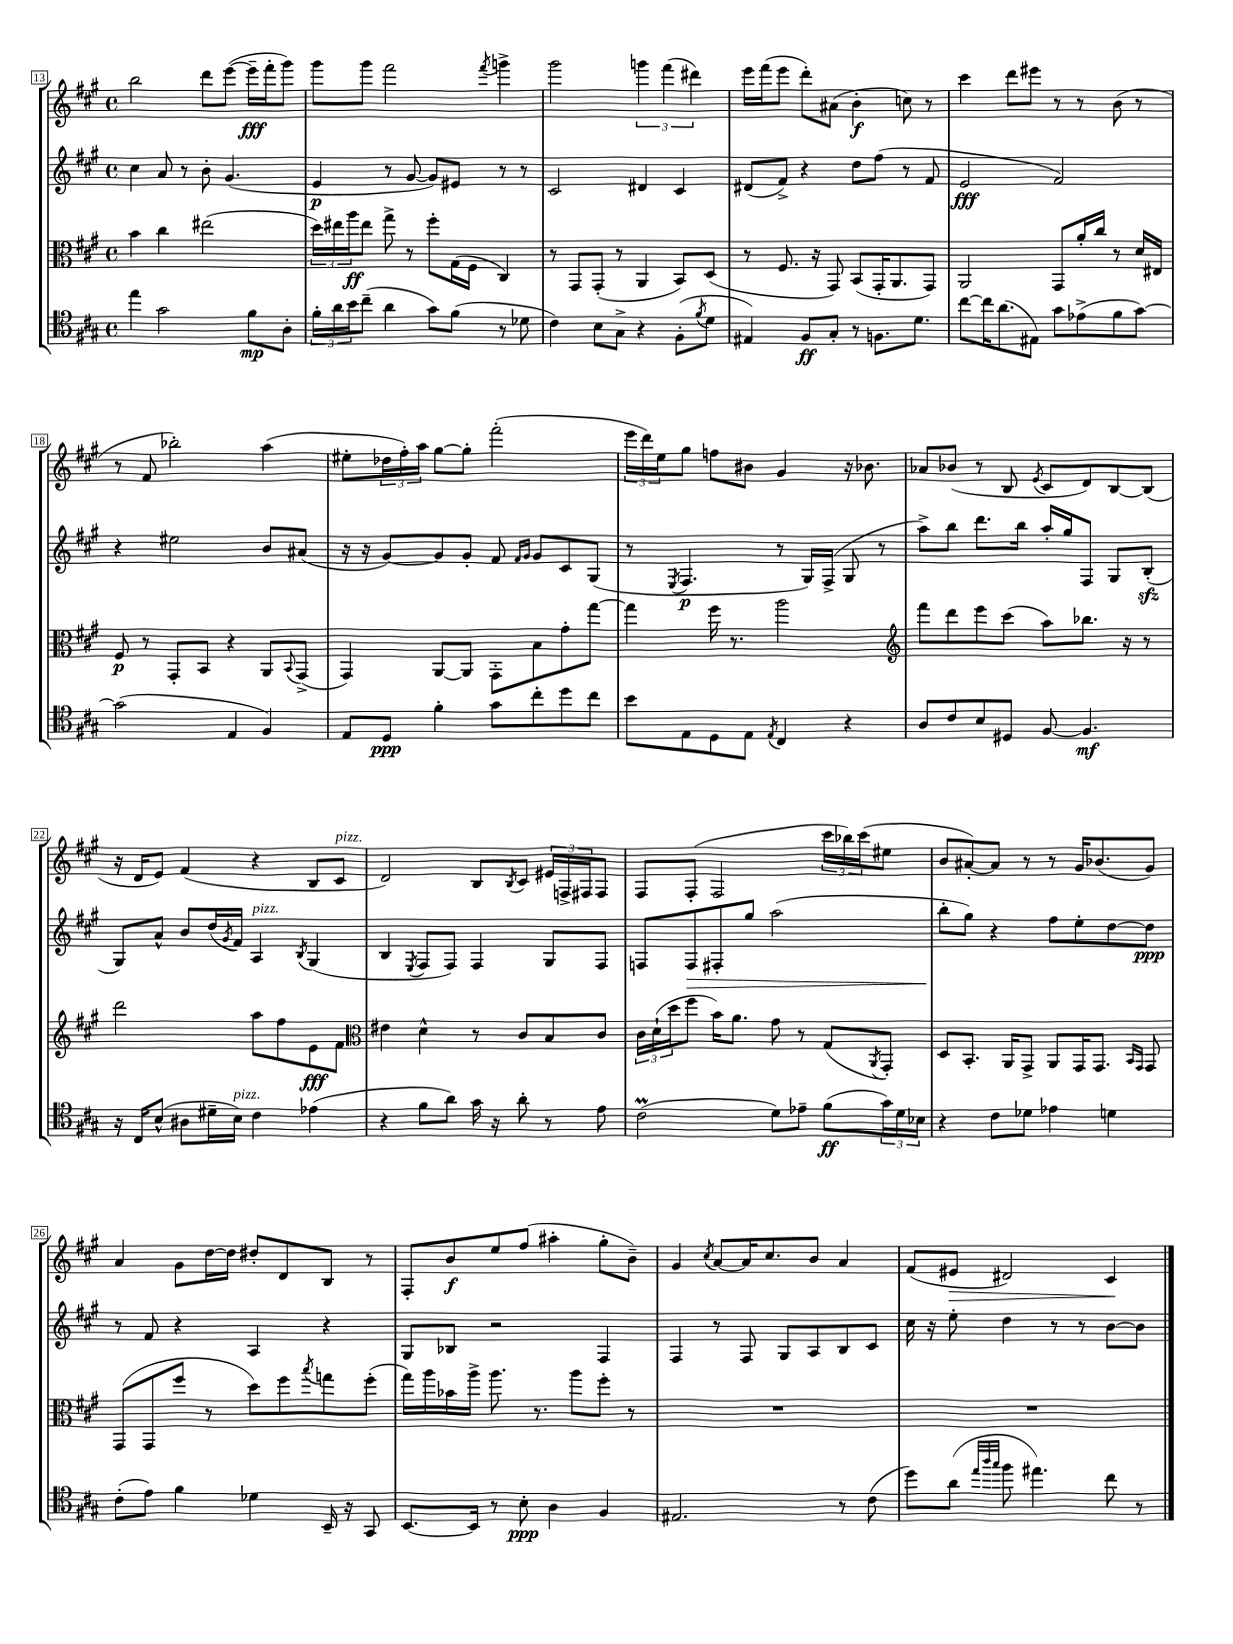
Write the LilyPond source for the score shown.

<<
\new StaffGroup <<
\new Staff = "s0" {
    \clef treble \key a \major \defaultTimeSignature \time 4/4
    b''2 d'''8 e'''8~( e'''16--\fff fis'''16-. gis'''8) |
    gis'''8 gis'''8 fis'''2 \acciaccatura { fis'''8 } g'''4-> |
    gis'''2 \tuplet 3/2 { g'''4 fis'''4( dis'''4) } |
    e'''16 fis'''16( e'''8 d'''8-.) ais'8( b'4-.\f c''8) r8 |
    cis'''4 d'''8 eis'''8 r8 r8 b'8( r8 |
    r8 fis'8 bes''2-.) a''4( |
    eis''8-. \tuplet 3/2 { des''16 fis''16-.) a''16 } gis''8~ gis''8-. fis'''2-.( |
    \tuplet 3/2 { e'''16 d'''16) e''16 } gis''8 f''8 bis'8 gis'4 r16 bes'8. |
    aes'8 bes'8( r8 b8 \acciaccatura { e'8 } cis'8 d'8) b8~ b8( |
    r16 d'16 e'8) fis'4( r4 b8 cis'8^\markup { \italic "pizz." } |
    d'2) b8 \acciaccatura { b8 } cis'8 \tuplet 3/2 { eis'16 f16-> fis16 } fis8 |
    fis8 fis8-.( fis2 \tuplet 3/2 { cis'''16 bes''16) cis'''16( } eis''8 |
    b'8 ais'8~-.) ais'8 r8 r8 gis'16 bes'8.( gis'8) |
    a'4 gis'8 d''16~ d''16 dis''8-. d'8 b8 r8 |
    fis8-. b'8\f e''8 fis''8( ais''4-. gis''8-. b'8--) |
    gis'4 \acciaccatura { cis''8 } a'8~ a'16 cis''8. b'8 a'4 |
    fis'8( eis'8\> dis'2) cis'4\! \bar "|." |
}
\new Staff = "s1" {
    \clef treble \key a \major \defaultTimeSignature \time 4/4
    cis''4 a'8 r8 b'8-. gis'4.( |
    e'4\p r8 gis'8~ gis'8) eis'8 r8 r8 |
    cis'2 dis'4 cis'4 |
    dis'8( fis'8->) r4 d''8 fis''8( r8 fis'8 |
    e'2\fff fis'2) |
    r4 eis''2 b'8 ais'8( |
    r16 r16 gis'8~) gis'8 gis'8-. fis'8 \grace { fis'16 gis'16 } gis'8 cis'8 gis8( |
    r8 \acciaccatura { e8 } fis4.\p r8 gis16) fis16->( gis8 r8 |
    a''8->) b''8 d'''8. b''16 a''16-. gis''16 fis8 gis8 b8-.\sfz( |
    gis8) a'8-^ b'8 d''16( \acciaccatura { gis'8 } fis'16) a4^\markup { \italic "pizz." } \acciaccatura { b8 } gis4( |
    b4 \acciaccatura { e8 } fis8 fis8) fis4 gis8 fis8 |
    f8 f8\> fis8-. gis''8 a''2( |
    b''8-.\! gis''8) r4 fis''8 e''8-. d''8~ d''8\ppp |
    r8 fis'8 r4 a4 r4 |
    gis8 bes8 r2 fis4 |
    fis4 r8 fis8 gis8 a8 b8 cis'8 |
    cis''16 r16 e''8-. d''4 r8 r8 b'8~ b'8 \bar "|." |
}
\new Staff = "s2" {
    \clef alto \key a \major \defaultTimeSignature \time 4/4
    b'4 cis''4 eis''2( |
    \tuplet 3/2 { d''16) eis''16 a''16\ff } eis''8 gis''8-> r8 fis''8-. gis16( fis16 cis4) |
    r8 gis,8 gis,8-.( r8 a,4 b,8) d8( |
    r8 fis8. r16 gis,8) b,8( gis,16-. a,8. gis,8) |
    a,2 gis,8 a'16-. cis''16 r8 d'16 eis16 |
    fis8\p r8 gis,8-. b,8 r4 a,8 \appoggiatura { b,8 } gis,8->( |
    gis,4) a,8~ a,8 gis,8-. b8 gis'8-. gis''8~ |
    gis''4 fis''16 r8. a''2 |
    \clef treble fis'''8 d'''8 e'''8 cis'''8( a''8) bes''8. r16 r8 |
    d'''2 a''8 fis''8 e'8\fff fis'8 |
    \clef alto eis'4 d'4-^ r8 cis'8 b8 cis'8 |
    \tuplet 3/2 { cis'16 d'16-!( d''16 } fis''8 b'16) a'8. gis'8 r8 gis8( \acciaccatura { a,8 } gis,8-.) |
    d8 b,8.-. a,16 gis,8-> a,8 gis,16 gis,8. \grace { b,16 gis,16 } gis,8 |
    gis,8( gis,8 fis''8 r8 d''8) fis''8 \acciaccatura { b''8 } g''8 fis''8-.( |
    gis''16) a''16 bes'16 a''16-> a''8. r8. a''8 fis''8-. r8 |
    R1 |
    R1 \bar "|." |
}
\new Staff = "s3" {
    \clef tenor \key a \major \defaultTimeSignature \time 4/4
    e''4 gis'2 fis'8\mp a8-. |
    \tuplet 3/2 { fis'16-. a'16 b'16 } cis''8--( a'4 gis'8) fis'8( r8 des'8 |
    cis'4) b8 gis8-> r4 fis8-.( \acciaccatura { fis'8 } d'8 |
    eis4) fis8\ff gis8-. r8 f8. d'8. |
    cis''8~ cis''16 a'8.( eis8) gis'8 ees'8->( fis'8 gis'8~) |
    gis'2( e4 fis4) |
    e8 d8\ppp fis'4-. gis'8 cis''8-. d''8 cis''8 |
    b'8 e8 d8 e8 \acciaccatura { e8 } cis4 r4 |
    a8 cis'8 b8 dis8 fis8~ fis4.\mf |
    r16 cis16 b8-^( ais8 dis'16-- b16^\markup { \italic "pizz." }) cis'4 ees'4( |
    r4 fis'8 a'8) gis'16 r16 a'8-. r8 e'8 |
    cis'2\prall( d'8) ees'8-- fis'8\ff( \tuplet 3/2 { gis'16) d'16 bes16 } |
    r4 cis'8 des'8 ees'4 d'4 |
    cis'8-.( e'8) fis'4 des'4 b,16-- r16 gis,8 |
    b,8.~ b,16 r8 b8-.\ppp a4 fis4 |
    eis2. r8 cis'8( |
    d''8) a'8( \grace { e''32 a''32 gis''32 } fis''8 eis''4.) cis''8 r8 \bar "|." |
}
>>
>>
\layout { \context { \Score currentBarNumber = #13 \override BarNumber.stencil = #(make-stencil-boxer 0.1 0.3 ly:text-interface::print) } }
